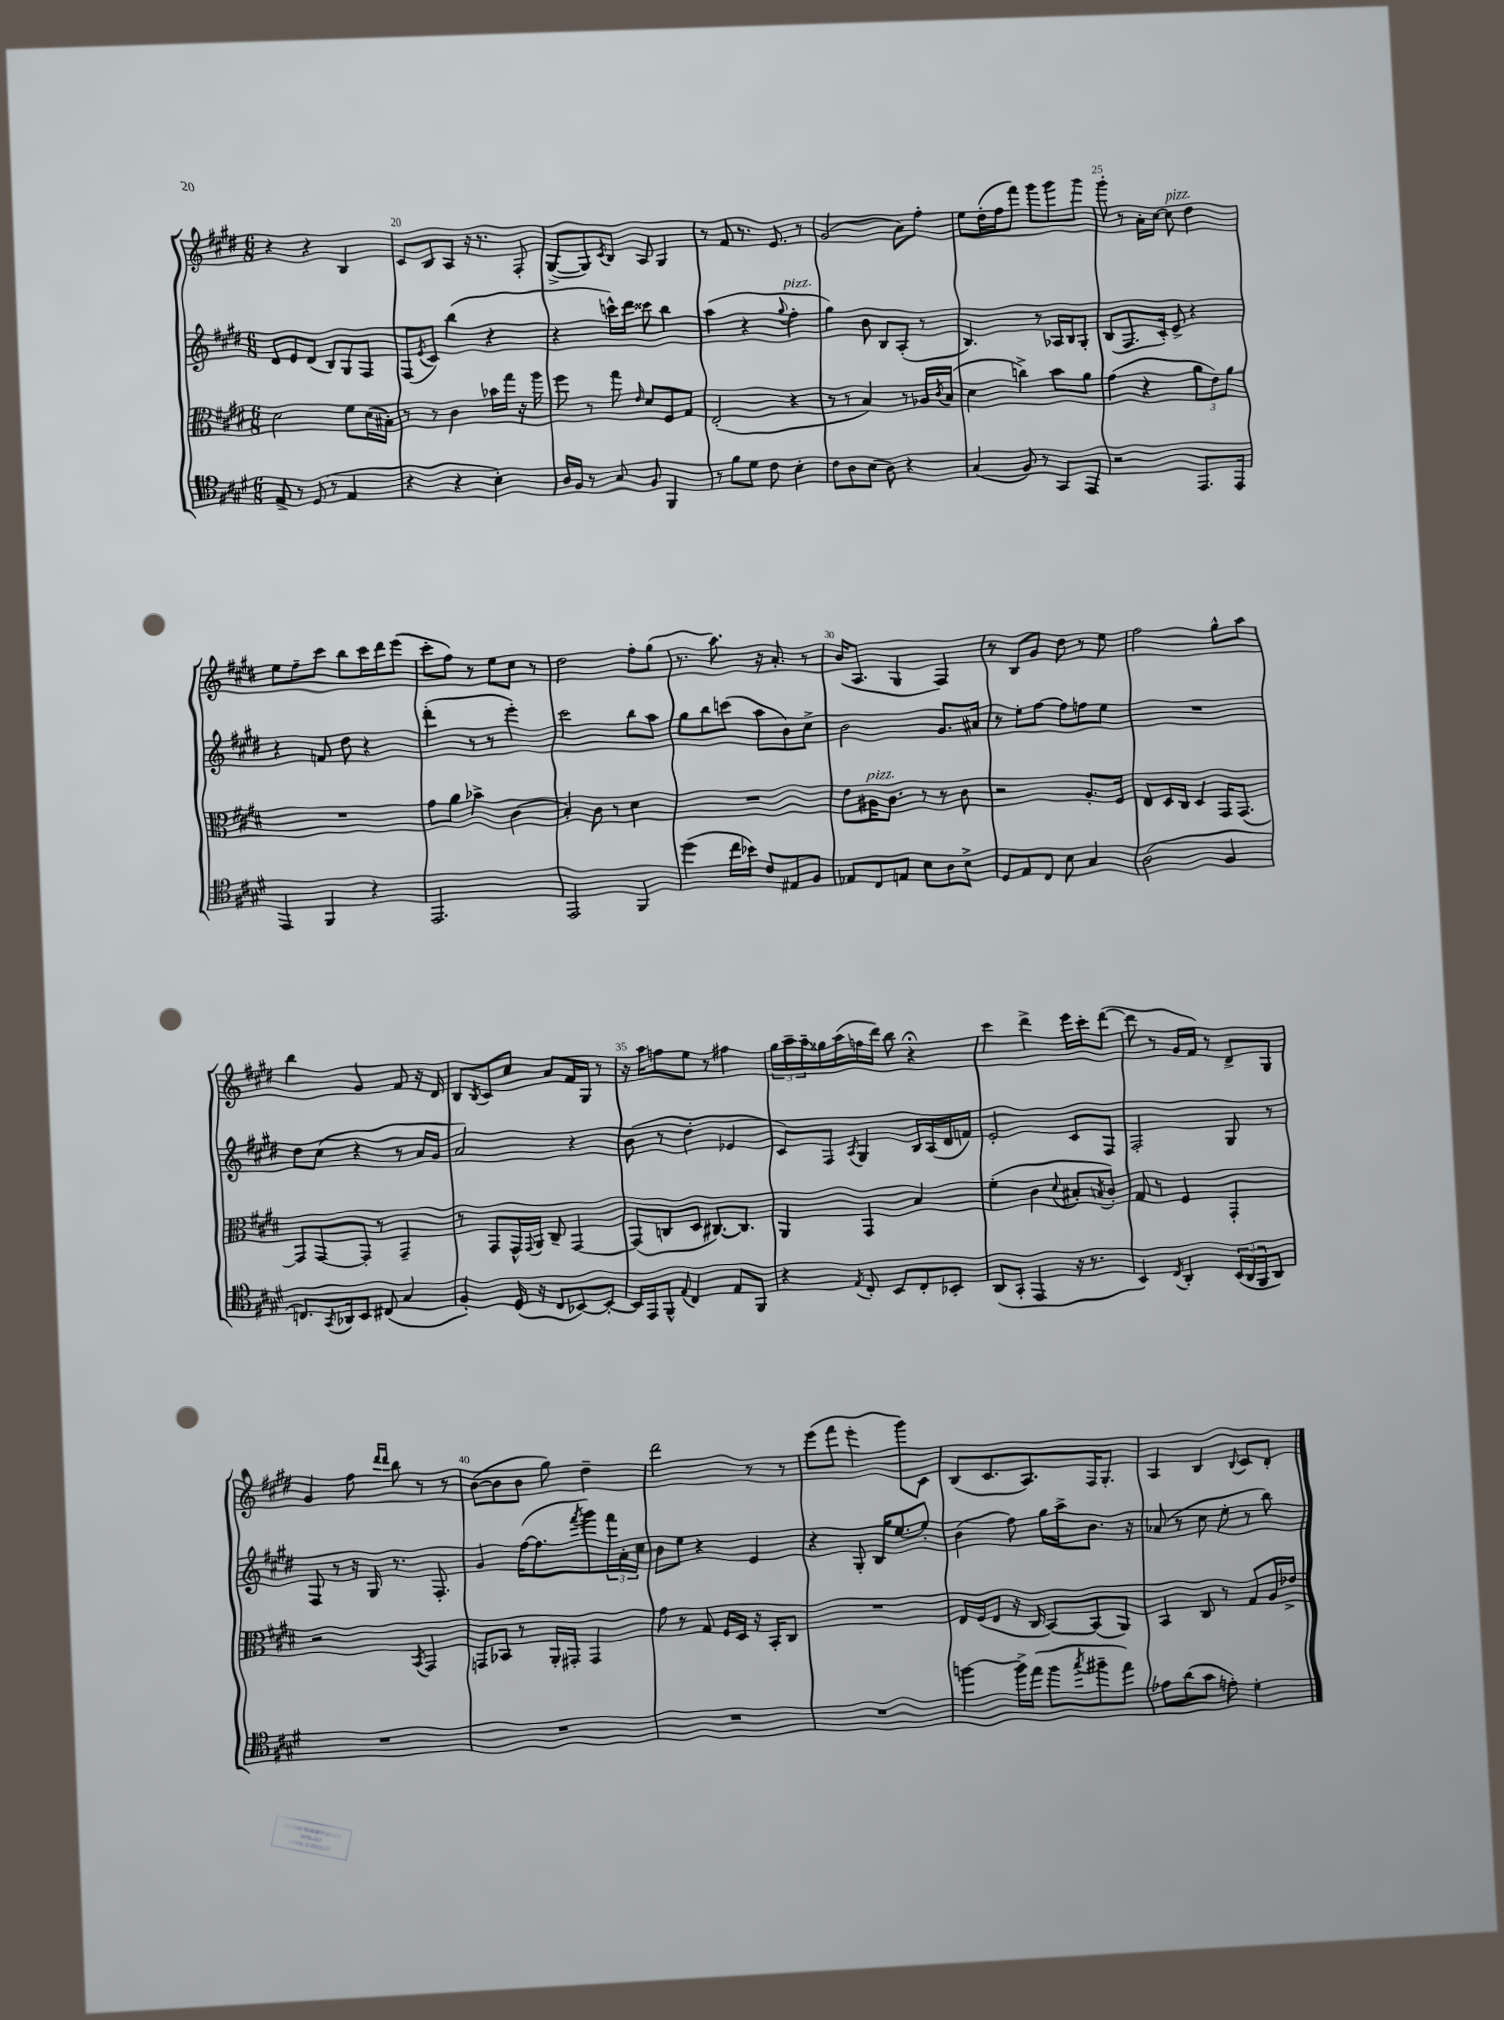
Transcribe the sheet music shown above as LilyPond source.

<<
\new StaffGroup <<
\new Staff = "s0" {
    \clef treble \key e \major \numericTimeSignature \time 6/8
    r4 r4 b4 |
    cis'8 b8 a8 r16 r8. fis8-. |
    gis8~->( gis8) \acciaccatura { cis'8 } b8 a8 gis4 |
    r8 fis'8 r8. e'8. r8 |
    gis'2( a'8) fis''8-. |
    e''8 dis''16-.( fis''16 fis'''8) gis'''8 gis'''8 gis'''8 |
    gis'''8-. r8 a'16-. cis''16~ cis''8^\markup { \italic "pizz." } dis''4 |
    e''8 fis''8-- cis'''8 b''8 cis'''16 dis'''16 e'''8( |
    cis'''8-. fis''8) r8 e''8 cis''8 r8 |
    dis''2 fis''8-. gis''8( |
    r8. a''8.) r16 a'8.-. r8 |
    b'16( a8. gis4 fis4) |
    r8 b8 gis'8 dis''8 r8 e''8 |
    fis''2 gis''8-^ a''8 |
    b''4 gis'4 fis'8 r16 dis'16 |
    b8 \acciaccatura { b8 } cis'8 cis''8 a'8 fis'16 gis16 r8 |
    r16 a''16 f''8 e''8 r8 fis''4 |
    \tuplet 3/2 { gis''16 a''16-- a''16-- } gisis''16 a''16( f''16 dis'''16) b''8 r4\fermata |
    cis'''4 dis'''4-> e'''16 cis'''16-. dis'''8~( |
    dis'''8 r8 gis'16 fis'16) r8 dis'8-> gis8 |
    gis'4 fis''8 \grace { dis'''16 dis'''16 } b''8 r8 r8 |
    b'8~( b'8 b'8 gis''8) dis''4-- |
    dis'''2 r8 r8 |
    e'''8( fis'''8 e'''4-. gis'''8) cis'8 |
    b8( cis'8. a8.) fis16 gis8.-. |
    a4 b4 \appoggiatura { b8 } cis'8 dis'8-. \bar "|." |
}
\new Staff = "s1" {
    \clef treble \key e \major \numericTimeSignature \time 6/8
    dis'8 e'8 dis'8( b8) gis8 fis8 |
    fis8( \acciaccatura { e'8 } cis'8) b''4( r4 |
    r4 c'''16-^) dis'''16 cisis'''8 b''4 |
    a''4( r4 \appoggiatura { gis''8 } fis''4-.^\markup { \italic "pizz." } |
    gis''4) b'8 b8 a8-.( r8 |
    b4.) r8 aes16 b16 gis8-. |
    b8( fis8. cis'16-.) e'8-> r4 |
    r4 f'8 dis''8 r4 |
    dis'''4-.( r8 r8 e'''4-.) |
    cis'''2 b''8 a''8 |
    gis''8 b''8 c'''8( a''8 b'8) cis''8-> |
    b'2 gis'8. ais'16 |
    r8 e''8-. fis''8~ fis''8 f''8 e''8 |
    R2. |
    dis''8 cis''8( r4 r8 a'16 gis'16 |
    a'2) r4 |
    b'8( r8 dis''4-. ees'4 |
    cis'8) fis8 \acciaccatura { a8 } gis4 b16 a16( dis'16 f'16) |
    e'2-. cis'8 fis8 |
    fis2-. gis8 r8 |
    fis8 r8 r16 gis16 r8. fis8.-. |
    gis'4 fis''16~( fis''8. \acciaccatura { fis'''8 } gis'''8) \tuplet 3/2 { fis'''16 a'16-. cis''16 } |
    b'8 e''8 r4 e'4 |
    r4 gis8-. b16 e''8.~ e''8-. |
    b'4( fis''8) gis''16 a''16-> b'8. r16 |
    aes'8( r8 cis''8 e''8-. r8 b''8) \bar "|." |
}
\new Staff = "s2" {
    \clef alto \key e \major \numericTimeSignature \time 6/8
    dis'2 fis'8 dis'16( bis16-.) |
    r8 r8 cis'4 bes'16 gis''16 r16 a''16 |
    fis''8 r8 gis''8 \grace { e'16 } dis'8 fis8 gis8 |
    e2-.( r4 |
    r8 r8 b4) r8 aes16 \acciaccatura { cis'8 } b16( |
    dis'4 c''4->) b'8 a'8 |
    gis'4( r4 \tuplet 3/2 { a'8 e'8) a'8 } |
    R2. |
    gis'8 a'8 bes'4-> cis'4( |
    b4-.) cis'8 r8 dis'4 |
    R2. |
    e'8 ais16^\markup { \italic "pizz." } cis'8. r8 r8 cis'8 |
    r2 a8.-. fis16 |
    e8 dis16 cis16 dis4 gis,16 gis,8.~ |
    gis,8 gis,8~ gis,8-. r8 gis,4-- |
    r8 gis,8 gis,16-^ \appoggiatura { gis,8 } a,16 cis8-- gis,4~ |
    gis,8( c8 dis8 cis8.~) cis8. |
    a,4 gis,4 b4 |
    fis'4-.( cis'4 \appoggiatura { dis'8 } bis8-. \acciaccatura { b8 } cis'8-.) |
    gis8 r8 fis4 gis,4-. |
    r2 \acciaccatura { b,8 } gis,4 |
    g,8 bes,8 r8 a,16-. gis,16-. gis,4 |
    gis'8 r8 gis8 fis16 dis16 r16 b,16-. cis8 |
    R2. |
    e16 fis16( e8 r16 cis16 b,8~) b,8( a,8) |
    b,4 cis8 r8 gis8 a16 ees'16-> \bar "|." |
}
\new Staff = "s3" {
    \clef tenor \key e \major \numericTimeSignature \time 6/8
    e8-> r8 dis8( r8 e4 |
    r4 r4 b4-.) |
    a16 fis16 r8 gis8 fis8 fis,4 |
    r8 fis'8 dis'8 cis'8 b4-. |
    cis'8 a8 b8( a8) r4 |
    gis4( fis8) r8 gis,8 e,8 |
    r2 e,8. e,16 |
    e,4 fis,4 r4 |
    e,2. |
    e,2 fis,4 |
    dis''4( cis''16 bes'16) cis'8 eis8 fis8 |
    ees8 cis8 e8 b8 a8 b8-> |
    dis8 e8 cis8 b8 gis4 |
    a2( fis4 |
    c8.) \acciaccatura { gis,8 } aes,16 b,8 cis8( gis4 |
    fis4-.) dis16( r16 cis8 bes,8~) bes,8~-. |
    bes,16 e,16 fis,8-^ \appoggiatura { e8 } cis4 e8 fis,8 |
    r4 \acciaccatura { e8 } cis8-. b,8 cis8-. bes,8-. |
    a,8( gis,8-. e,4 r16 r8. |
    b,4) \acciaccatura { cis8 } a,4-. \tuplet 3/2 { b,16( a,16 fis,16 } a,8) |
    R2. |
    R2. |
    R2. |
    R2. |
    f''4~ f''16-> e''16( f''8 \acciaccatura { gis''8 } fis''8-- e''8) |
    ees'8 a'8( gis'8 e'8-.) dis'4-. \bar "|." |
}
>>
>>
\layout { \context { \Score currentBarNumber = #19 \override BarNumber.break-visibility = ##(#f #t #t) barNumberVisibility = #(every-nth-bar-number-visible 5) } }
